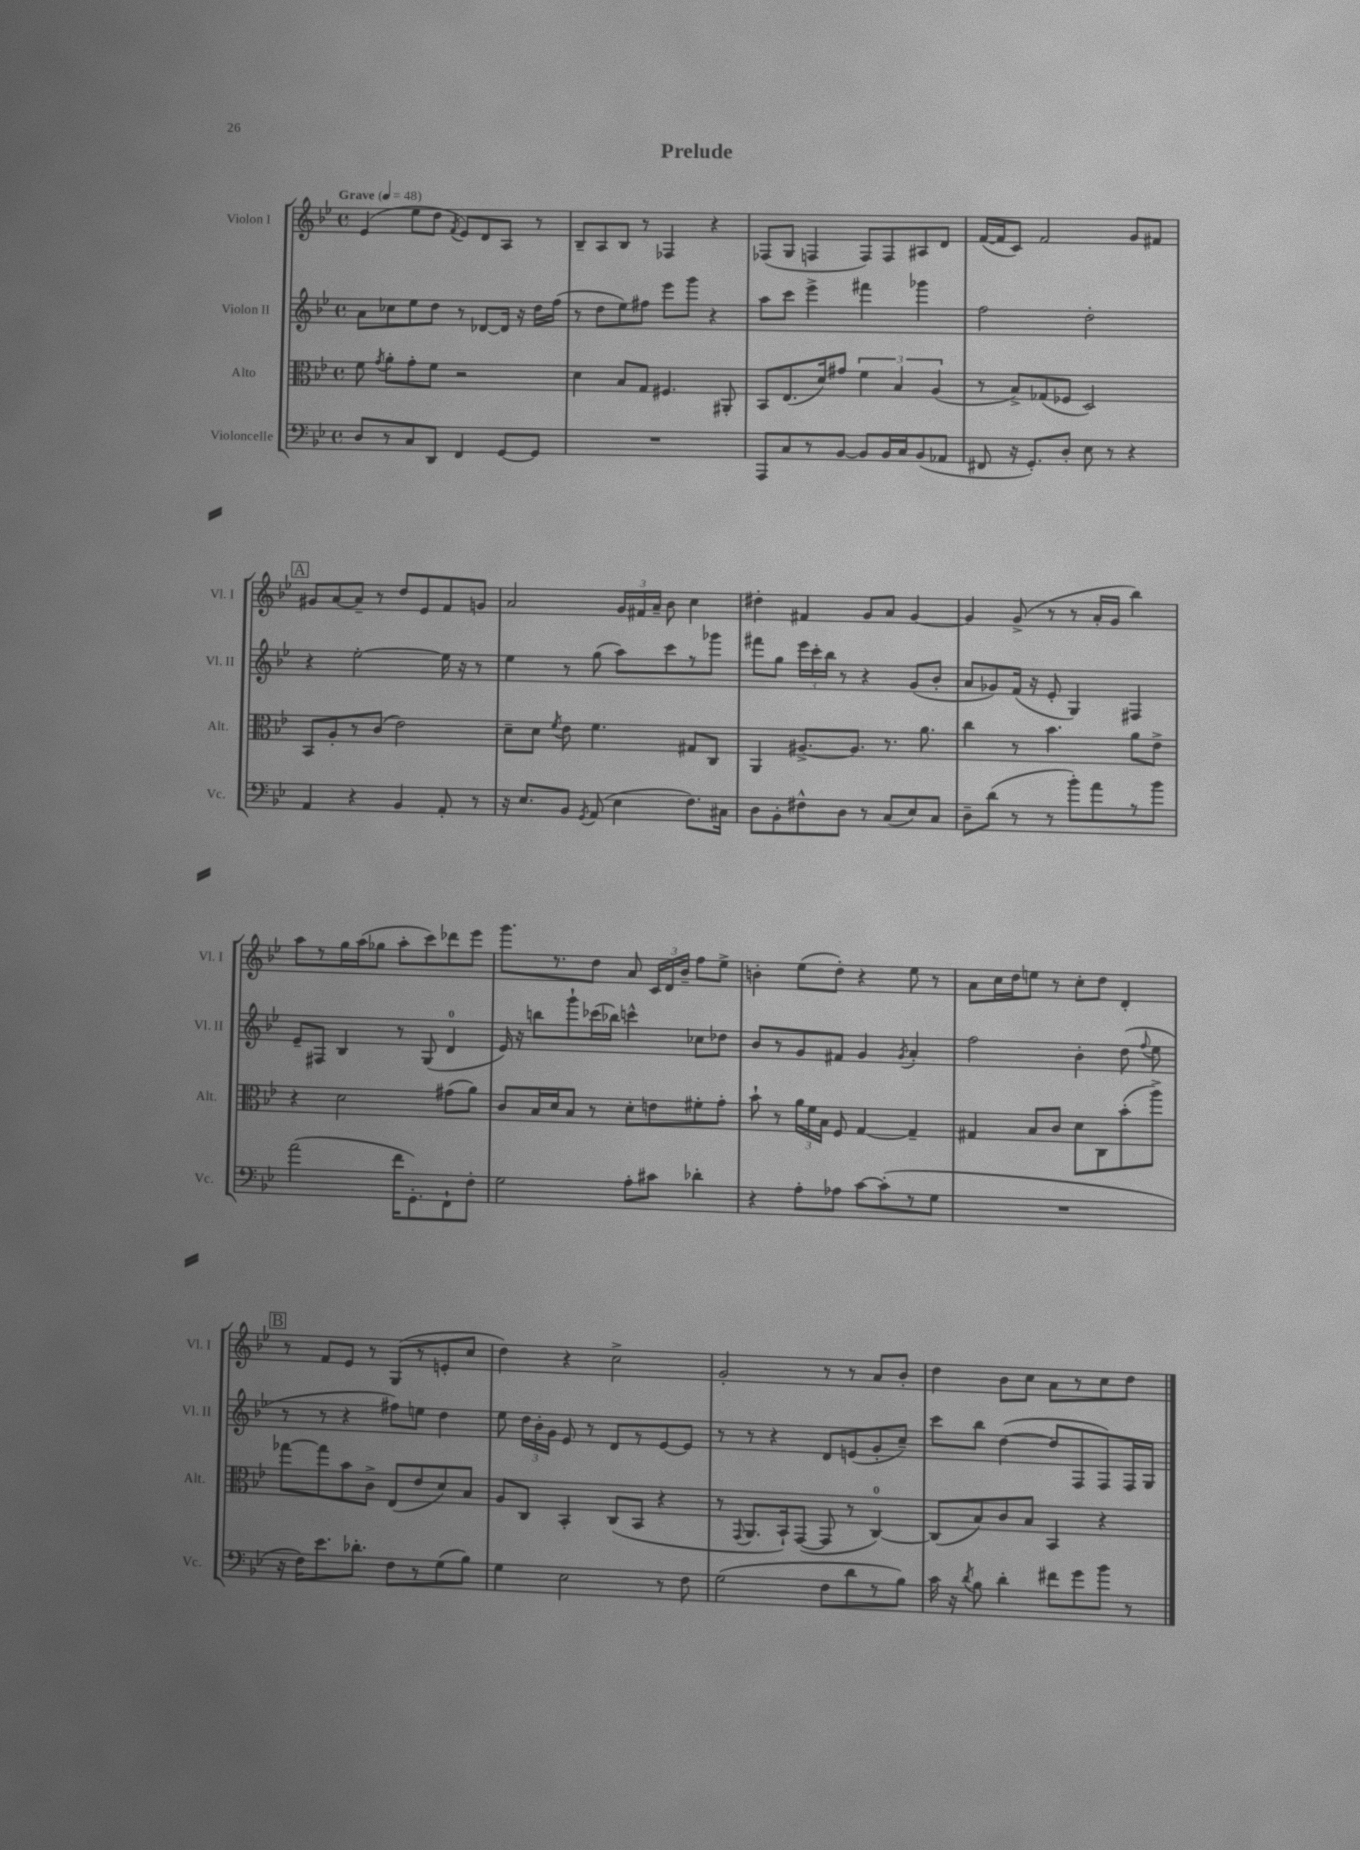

**kern	**kern	**kern	**kern
*staff4	*staff3	*staff2	*staff1
*clefF4	*clefC3	*clefG2	*clefG2
*k[b-e-]	*k[b-e-]	*k[b-e-]	*k[b-e-]
*M4/4	*M4/4	*M4/4	*M4/4
*met(c)	*met(c)	*met(c)	*met(c)
*MM48	*MM48	*MM48	*MM48
8D/L	8f\	8a\L	(4e-/
.	8qg/	.	.
8r	8a'\L	8cc-\	.
8C/	8g'\	8ee-\	8ee-\L
8DD/J	8f\J	8dd\J	8dd\J
.	.	.	8qf/
4FF/	2r	8r	8e-/L)
.	.	[8d-/L	8d/
[8GG/L	.	16d-/]Jk	8A/J
.	.	16r	.
8GG/]J	.	16dd\LL	8r
.	.	(16ff\JJ	.
=	=	=	=
1r	4d\	8r	8B-~/L
.	.	8dd\L	8A/
.	8B-/L	8ee-\)	8B-/J
.	8G/J	8ff#\J	8r
.	4.F#/	8eee-\L	4F-/
.	.	8ggg\J	.
.	.	4r	4r
.	8AA#'/	.	.
=	=	=	=
8AAA/L	8BB-/L	8aa\L	(8F-/L
8C/	(8.E-/	8ccc\J	8G/J
8r	.	4eee-^\	4F/
.	16d/k)	.	.
[8BB-/J	8g#/J	.	.
8BB-/]L	6f\	4fff#\	8F/L)
16BB-/L	.	.	8F/
.	6B-/	.	.
16C/J	.	.	.
(8BB-/	.	4ggg-\	8A#/
.	(6A/	.	.
8AA-/J	.	.	8d/J
=	=	=	=
8FF#/	8r	2ff\	([16f/LL
.	.	.	16f/]J
16r	8B-^/L)	.	8c/J)
8.GG'/L)	.	.	.
.	(8G-/	.	2f/
8D'/J	8F-/J	.	.
8E-\	2D/)	2dd'\	.
8r	.	.	.
4r	.	.	8g/L
.	.	.	8f#/J
=	=	=	=
4AA/	8BB-/L	4r	8g#/L
.	8A'/	.	[8a/
4r	8r	[2ee-'\	8a~/]J
.	(8c/J	.	8r
4BB-/	2e-\)	.	8dd/L
.	.	.	8e-/
8AA'/	.	16ee-\]	8f/
.	.	16r	.
8r	.	8r	8g/J
=	=	=	=
16r	8d~\L	4ee-\	2a/
8.E-/L	.	.	.
.	8d\J	.	.
.	8qf/	.	.
8BB-/J	8e-\	8r	.
8qGG/	.	.	.
(8AA/	4.f\	(8gg\	.
4E-\	.	8aa\L)	24g/LL
.	.	.	24f#/
.	.	.	24a~/JJ
.	.	8ccc\	8b-\
8.F\L)	8G#/L	8r	4cc\
.	8C/J	8ggg-\J	.
16C#\Jk	.	.	.
=	=	=	=
8D\L	4AA/	8fff#\L	4dd#'\
8BB-'\	.	8gg\J	.
8F#^^\	[8.A#^/L	24eee-\LL	4f#/
.	.	24ccc'\	.
.	.	24bb-\JJ	.
8D\J	.	8r	.
.	8.A#/]J	.	.
8r	.	4r	8g/L
(8C/L	8.r	.	8a/J
8E-/)	.	(8g/L	[4g/
.	8.a\	.	.
8C/J	.	8b-'/J	.
=	=	=	=
8D~\L	4cc\	8a/L	4g/]
(8d\J	.	8g-/)	.
8r	8r	(16f/Jk	(8g^/
.	.	16r	.
8r	4.b-\	8e-'/	8r
8b-'\L)	.	4G/)	8r
8a\	.	.	16a'/LL
.	.	.	16g/JJ
8r	8a\L	4F#/	4bb-\)
8b-\J	8e-^\J	.	.
=	=	=	=
(2a\	4r	8e-~/L	8aa\L
.	.	8F#/J	8r
.	2d\	4B-/	16gg\L
.	.	.	(16aa\J
.	.	.	8gg-\J
16f\LK	.	8r	8aa'\L
8.GG'\)	.	.	.
.	.	(8G/	8ccc\)
8FF`\	(8g#\L	4d/	8ddd-\
8F'\J	8a\J)	.	8eee-\J
=	=	=	=
2G\	8c/L	16e-/)	8.ggg\L
.	.	16r	.
.	16B-/L	8bb\L	.
.	16d/J	.	8.r
.	8B-/J	8ggg`\	.
.	8r	(16ccc-\L	8dd\J
.	.	16bb-\JJ)	.
8A'\L	8d'\L	4ccc^^\	8a/
8c#\J	8e\	.	24c/LL
.	.	.	24d/
.	.	.	24b-~/JJ
4d-'\	8f#'\	8cc-\L	8ff\L
.	8g'\J	8dd-\J	8ee-^\J
=	=	=	=
4r	8b-`\	8b-/L	4b'\
.	8r	8r	.
8A'\L	24a\LL	8g/	(8ee-\L
.	24f\	.	.
.	24B-\JJ	.	.
8A-\J	8F/	8f#/J	8dd'\J)
[8c\L	[4G/	4g/	4r
(8c'\]	.	.	.
.	.	8qg/	.
8r	4G~/]	4a'/	8ee-\
8G\J	.	.	8r
=	=	=	=
1r	4G#/	2ff\	8a\L
.	.	.	16cc\L
.	.	.	16dd\J
.	8B-/L	.	8ee\J
.	8c/J	.	8r
.	8d\L	4b-'\	8cc'\L
.	8C\	.	8dd\J
.	(8b-'\	(8dd\	4d'/
.	.	8qqff/	.
.	8aa^\J)	8ee-\	.
=	=	=	=
16r	[8gg-\L	8r	8r
16F\LK)	.	.	.
8.e-\	8gg-\]	8r	8f/L
.	8b-\	4r	8e-/J
8.d-'\J	.	.	.
.	8c^\J	.	8r
8F\L	(8E-/L	8ff#\L)	(8G/L
8r	8e-/	8ee\J	8r
(8G\	8d/)	4dd\	8e'/
8B-\J)	8B-/J	.	8cc/J
=	=	=	=
4G\	8A/L	8ee-\	4dd\)
.	8C/J	24dd\LL	.
.	.	24b-'\	.
.	.	24g\JJ	.
2E-\	4BB-'/	8e-/	4r
.	.	8r	.
.	(8C/L	8d/L	2cc^\
.	8BB-/J	8r	.
8r	4r	[8e-/	.
8F\	.	8e-/]J	.
=	=	=	=
(2G\	8r	8r	2g'/
.	8qqGG/	.	.
.	8.AA/L	8r	.
.	.	4r	.
.	16BB-`/k)	.	.
.	([8GG/J	.	.
8F\L	8GG/]	8d/L	8r
8d\	8r	(8e/	8r
8r	[4C/)	8g'/	8a/L
8B-\J)	.	8cc~/J)	8b-'/J
=	=	=	=
16c\	(8C/]L	8ccc\L	4dd\
16r	.	.	.
8qd/	.	.	.
8B-\	8B-/)	8bb-\J	.
4d'\	8c/	([4dd\	8b-\L
.	8B-/J	.	8cc\J
8f#\L	4BB-/	8dd/]L	8a\L
8g\	.	8F/	8r
8b-\J	4r	8F/)	8cc\
8r	.	16F/L	8dd\J
.	.	16G/JJ	.
==	==	==	==
*-	*-	*-	*-
